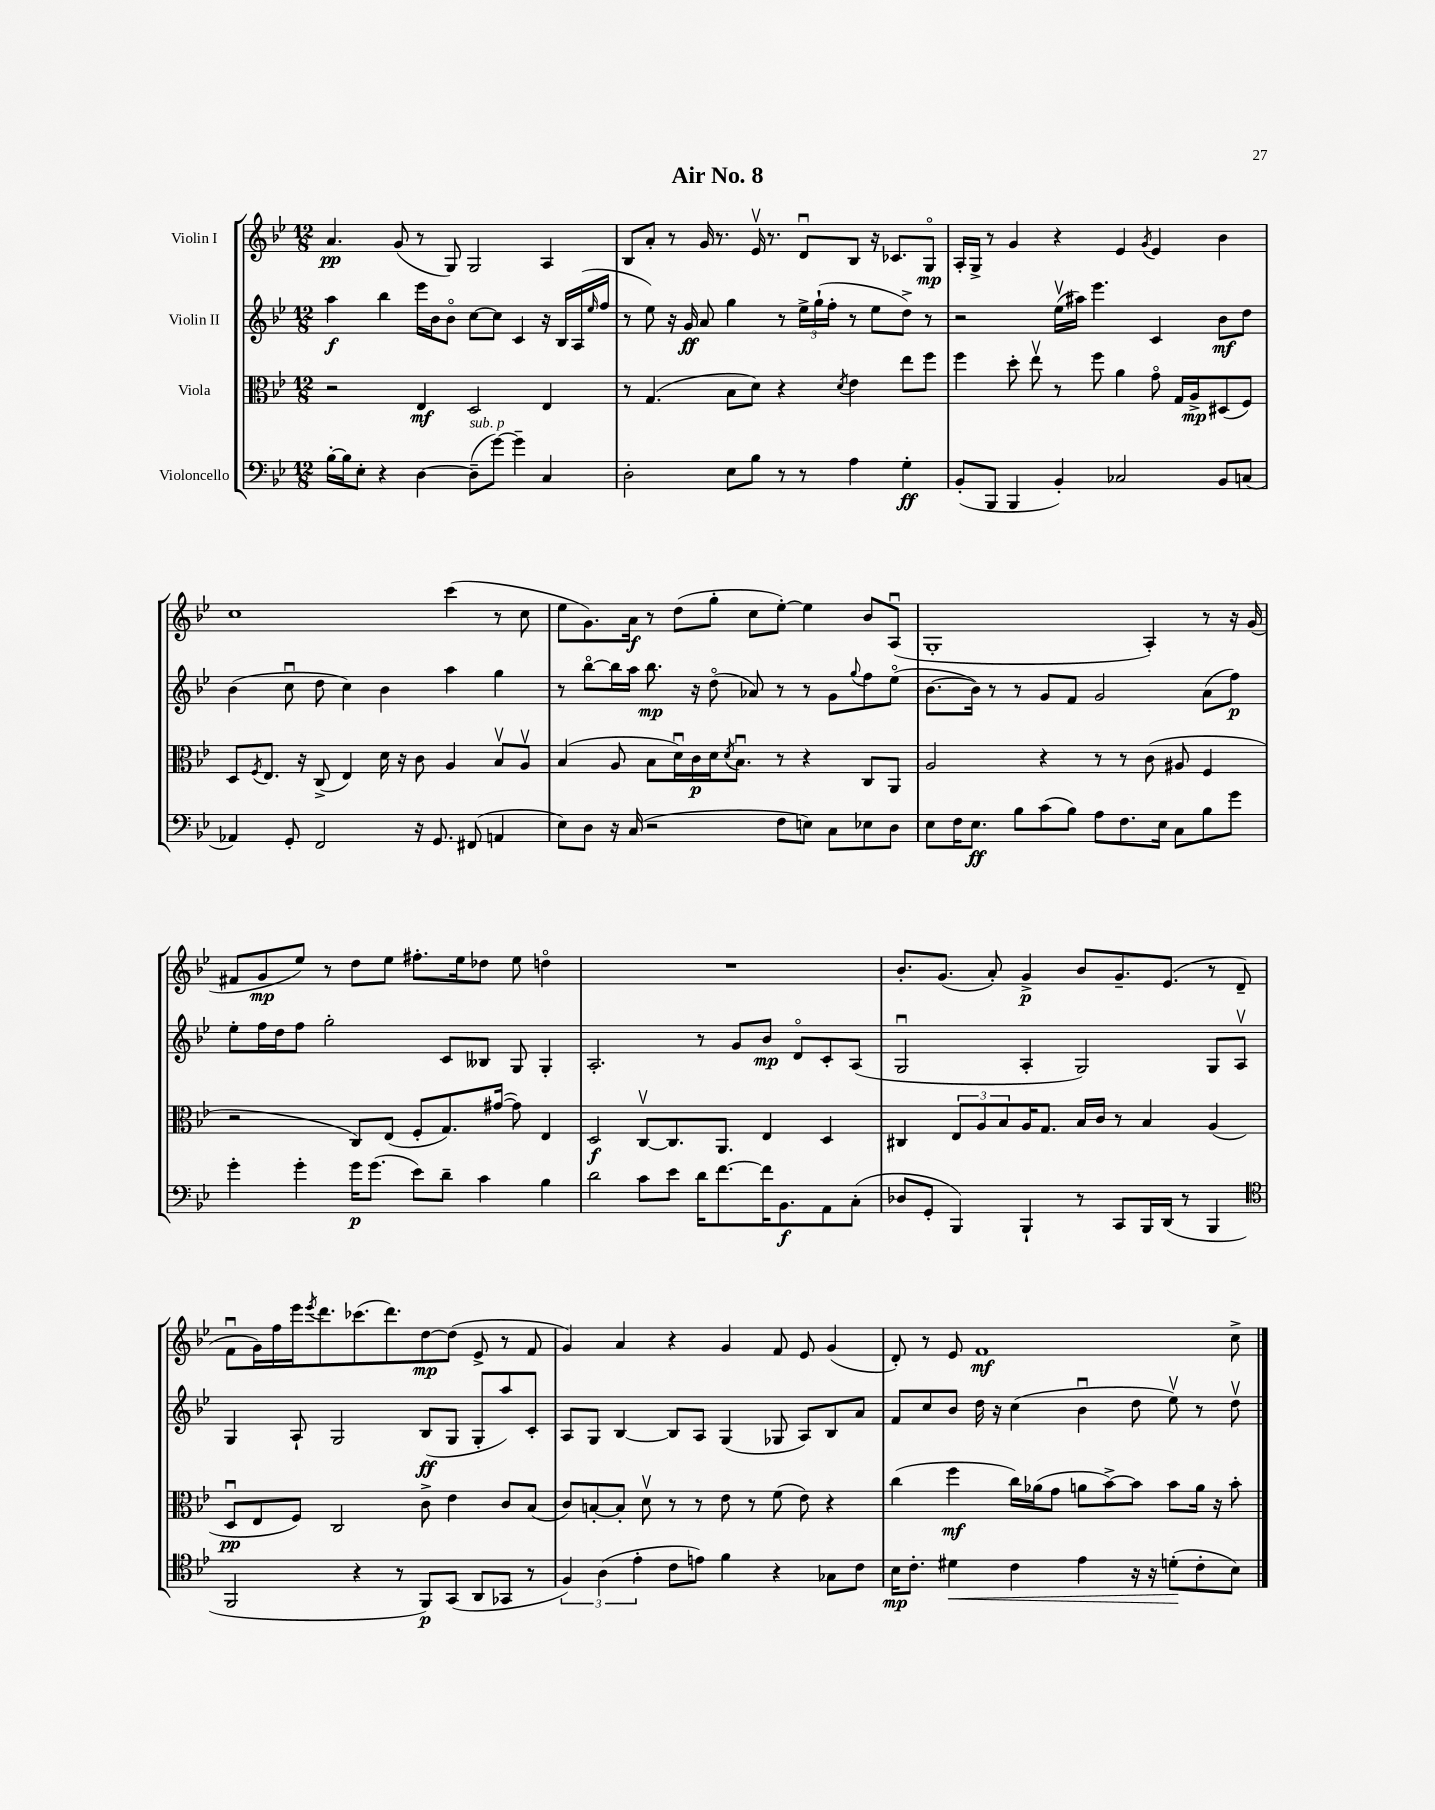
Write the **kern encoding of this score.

**kern	**kern	**kern	**kern
*staff4	*staff3	*staff2	*staff1
*clefF4	*clefC3	*clefG2	*clefG2
*k[b-e-]	*k[b-e-]	*k[b-e-]	*k[b-e-]
*M12/8	*M12/8	*M12/8	*M12/8
[16B-'	2r	4aa	4.a
16B-]	.	.	.
8E-'	.	.	.
4r	.	4bb-	.
.	.	.	(8g
[4D	4E-	16eee-	8r
.	.	16b-	.
.	.	8b-o	8G)
(8D~]	2D	[8cc	2G
[8g)	.	8cc]	.
4g~]	.	4c	.
4C	4E-	16r	4A
.	.	16B-	.
.	.	(16A	.
.	.	16qqee-	.
.	.	16ff	.
=	=	=	=
2D'	8r	8r	8B-
.	(4.G	8ee-)	8a'
.	.	16r	8r
.	.	16g	.
.	.	8a	16g
.	.	.	8.r
8E-	8B-	4gg	.
8B-	8d)	.	16e-v
.	.	.	8.r
8r	4r	8r	.
8r	.	24ee-^	8du
.	.	(24gg`	.
.	.	24ff'	.
.	8qd	.	.
4A	4e-	8r	8B-
.	.	8ee-	16r
.	.	.	8.c-
4G'	8ee-	8dd^)	.
.	8ff	8r	8Go
=	=	=	=
(8BB-'	4ff	2r	16A'
.	.	.	16G^
8BBB-	.	.	8r
4BBB-	8dd'	.	4g
.	8ee-v	.	.
4BB-')	8r	(16ee-v	4r
.	.	16aa#)	.
.	8ff	4.eee-	.
2C-	4a	.	4e-
.	.	.	8qg
.	8go	4c	4e-
.	16G	.	.
.	16A^	.	.
8BB-	(8D#	8b-	4b-
(8C	8F)	8dd	.
=	=	=	=
4AA-)	8D	(4b-	1cc
.	8qF	.	.
.	8.E-	.	.
8GG'	.	8ccu	.
.	16r	.	.
2FF	(8C^	8dd	.
.	4E-)	4cc)	.
.	16d	4b-	.
.	16r	.	.
16r	8c	.	.
8.GG	.	.	.
.	4A	4aa	(4ccc
(8FF#	.	.	.
4AA	8B-v	4gg	8r
.	8Av	.	8cc
=	=	=	=
8E-)	(4B-	8r	8ee-
8D	.	[8bb-o	8.g)
16r	8A	16bb-]	.
(16C	.	16aa	16a
2r	8B-	8.bb-	8r
.	16du)	.	(8dd
.	16c	16r	.
.	16d	(8ddo	8gg'
.	8qd	.	.
.	8.B-u	.	.
.	.	8a-)	8cc
8F	8r	8r	[8ee-')
8E)	4r	8r	4ee-]
8C	.	8g	.
.	.	8qqgg	.
8E-	8C	8ff	8b-
8D	8AA	(8ee-o	(8Au
=	=	=	=
8E-	2A	[8.b-	1G'
16F	.	.	.
8.E-	.	16b-])	.
.	.	8r	.
8B-	.	8r	.
(8c	4r	8g	.
8B-)	.	8f	.
8A	8r	2g	.
8.F	8r	.	.
.	(8c	.	4A')
16E-	.	.	.
8C	8A#	.	.
8B-	4F	(8a	8r
8g	.	8ff)	16r
.	.	.	(16g
=	=	=	=
4g'	2r	8ee-'	8f#
.	.	16ff	8g
.	.	16dd	.
4g'	.	8ff	8ee-)
.	.	2gg'	8r
16g	8C)	.	8dd
(8.g	.	.	.
.	(8E-	.	8ee-
8e-)	8F'	.	8.ff#'
8d~	8.G)	8c	.
.	.	.	16ee-
4c	.	8B--	8dd-
.	([16g#	.	.
.	8g#])	8G	8ee-
4B-	4E-	4G'	4ddo
=	=	=	=
2d	2D	2.A'	1.r
8c	[8Cv	.	.
8e-	8.C]	.	.
16d	.	8r	.
[8.f	8.AA	.	.
.	.	8g	.
16f]	4E-	8b-	.
8.BB-	.	.	.
.	.	8do	.
8AA	4D	8c'	.
(8C'	.	(8A	.
=	=	=	=
8D-	4C#	2Gu	8.b-'
8GG'	.	.	.
.	.	.	(8.g
4BBB-)	12E-	.	.
.	12A	.	.
.	.	.	8a')
.	12B-	.	.
4BBB-`	16A	4A'	4g^
.	8.G	.	.
8r	16B-	2G)	8b-
.	16c	.	.
8CC	8r	.	8.g~
16BBB-	4B-	.	.
(16DD	.	.	(8.e-
8r	.	.	.
4BBB-	(4A	8G	8r
.	.	8Av	8d~
=	=	=	=
*clefC4	*	*	*
2FF	8Du	4G	8fu
.	8E-	.	16g)
.	.	.	16ff
.	8F)	8A`	16eee-
.	.	.	8qeee-
.	.	.	8.ddd
.	2C	2G	.
4r	.	.	(8.ccc-
.	.	.	8.ddd)
8r	.	.	.
8FF)	8c^	(8B-	[8dd
(8GG	4e-	8G	(8dd]
8AA	.	8G'	8e-^
8GG-	8c	8aa)	8r
8r	(8B-	8c'	8f
=	=	=	=
6F)	8c)	8A	4g)
.	[8B'	8G	.
(6A	.	.	.
.	8B']	[4B-	4a
6e-'	.	.	.
.	8dv	.	.
8c	8r	8B-]	4r
8e)	8r	8A	.
4f	8e-	(4G	4g
.	8r	.	.
4r	(8f	8G-	8f
.	8e-)	8A)	8e-
8G-	4r	8B-	(4g
8c	.	8a	.
=	=	=	=
16B-	(4cc	8f	8d')
8.c'	.	.	.
.	.	8cc	8r
4d#	4ff	8b-	8e-
.	.	16dd	1f
.	.	16r	.
4c	16cc)	(4cc	.
.	(16a-	.	.
.	8g	.	.
4e-	8a	4b-u	.
.	[8b-^)	.	.
16r	8b-]	8dd	.
16r	.	.	.
(8d'	8b-	8ee-v)	.
8c'	16a	8r	.
.	16r	.	.
8B-)	8b-'	8ddv	8cc^
==	==	==	==
*-	*-	*-	*-
